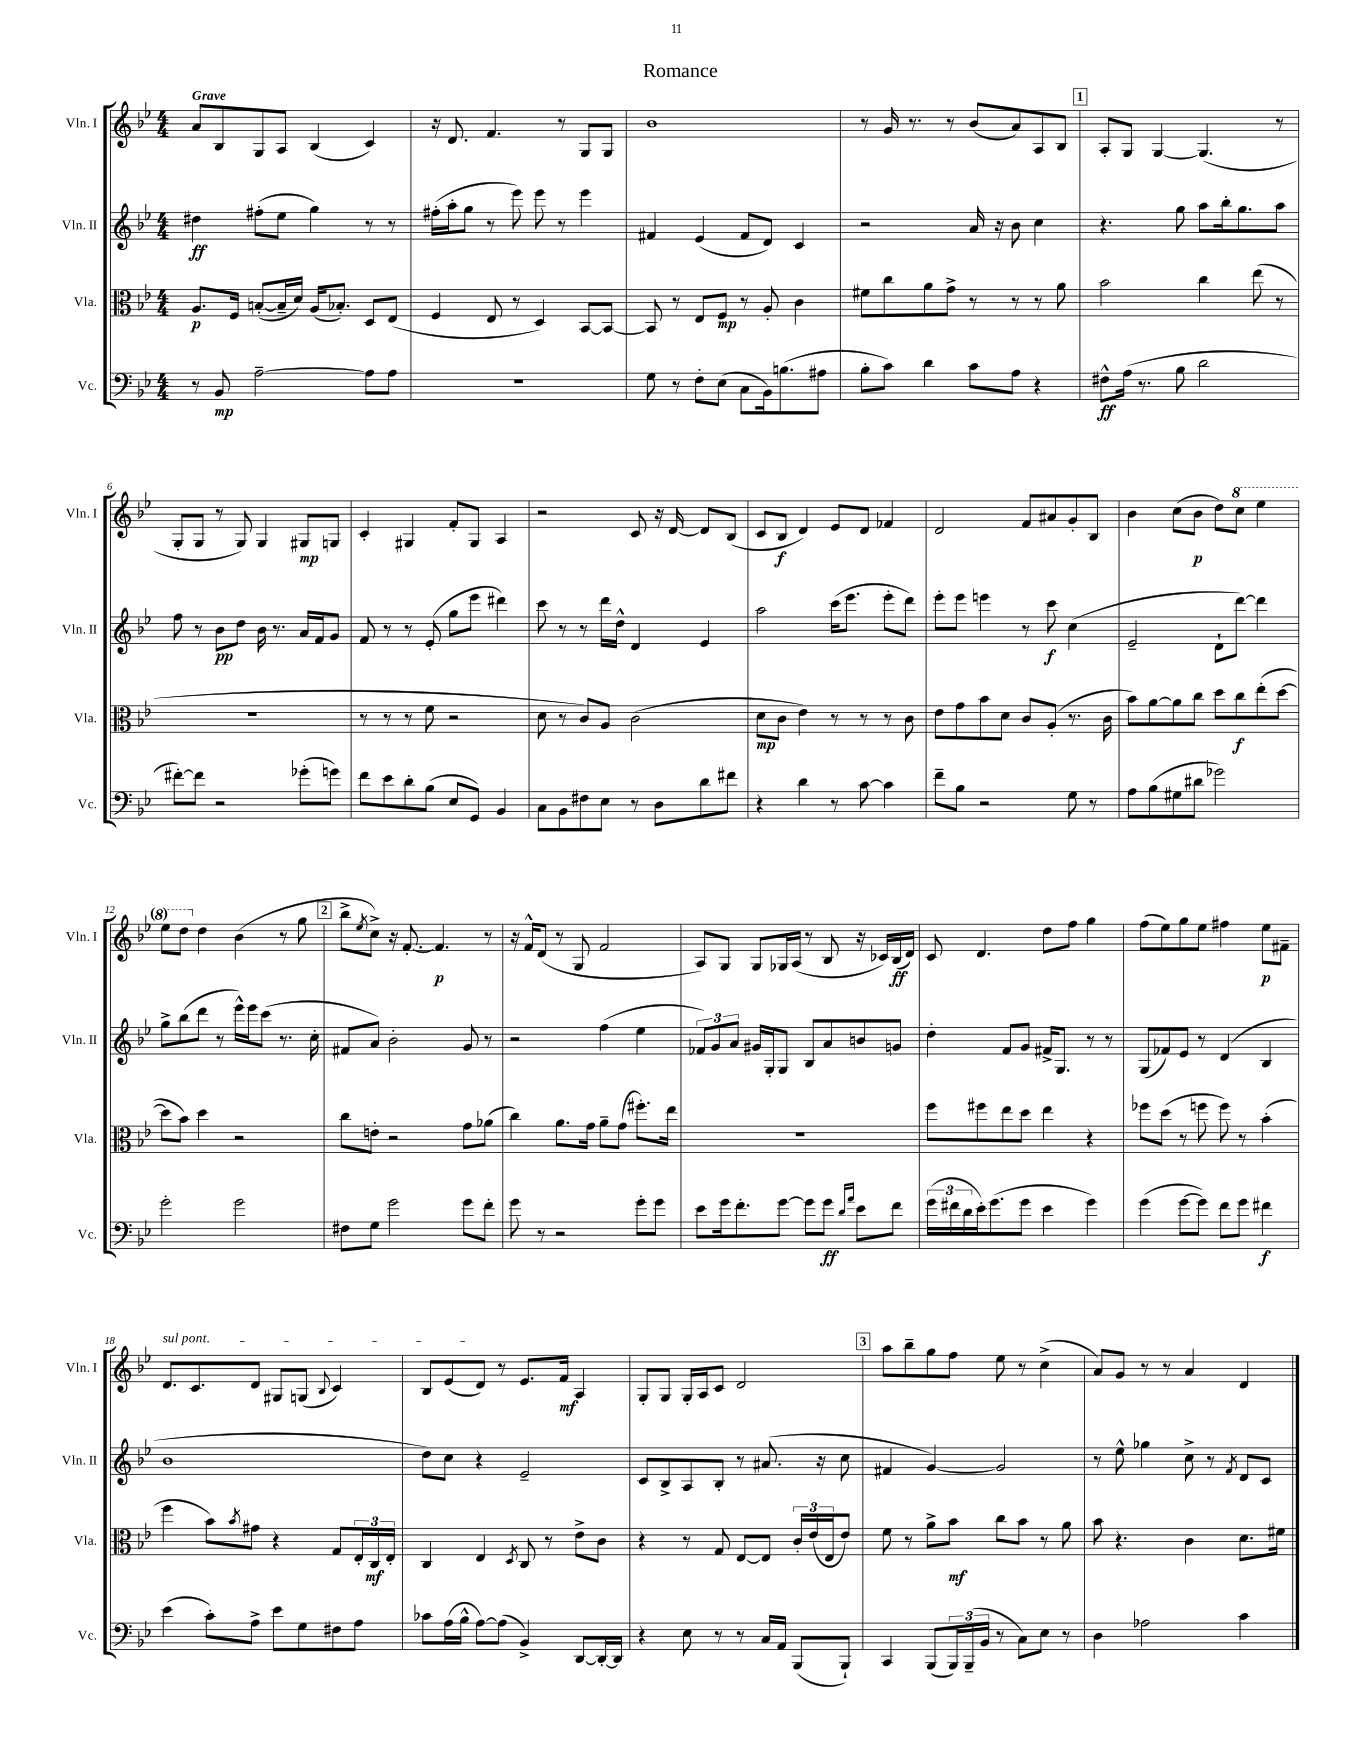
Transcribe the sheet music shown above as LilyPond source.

\header { title = "Romance" }
<<
\new StaffGroup <<
\new Staff = "s0" \with { instrumentName = "Vln. I" shortInstrumentName = "Vln. I" } {
    \clef treble \key bes \major \numericTimeSignature \time 4/4 \tempo "Grave"
    a'8 bes8 g8 a8 bes4( c'4) |
    r16 d'8. f'4. r8 g8 g8 |
    bes'1 |
    r8 g'16 r8. r8 bes'8( a'8) a8 bes8 |
    \mark \markup { \box "1" } a8-. g8 g4~ g4.( r8 |
    g8-. g8 r8 g8) g4 gis8\mp g8 |
    c'4-. gis4 f'8-. gis8 a4 |
    r2 c'8 r16 d'16~ d'8 bes8( |
    c'8 bes8\f d'4) ees'8 d'8 fes'4 |
    d'2 f'8 ais'8 g'8-. bes8 |
    bes'4 c''8( bes'8\p d''8) \ottava #1 c'''8 ees'''4 |
    ees'''8 d'''8 \ottava #0 d''4 bes'4( r8 g''8 |
    \mark \markup { \box "2" } bes''8-> \acciaccatura { ees''8 } c''8->) r16 f'8.~-. f'4.\p r8 |
    r16 f'16-^ d'8( r8 g8 f'2 |
    a8) g8 g8 ges16 a16( r8 bes8 r16 ces'16) bes16\ff( d'16) |
    c'8 d'4. d''8 f''8 g''4 |
    f''8( ees''8) g''8 ees''8 fis''4 ees''8\p fis'8-- |
    \once \override TextSpanner.bound-details.left.text = \markup { \italic "sul pont." } d'8.\startTextSpan c'8. d'8 gis8 g8( \appoggiatura { bes8 } c'4) |
    bes8 ees'8( d'8\stopTextSpan) r8 ees'8. f'16\mf a4 |
    g8-. g8 g16-. a16 c'8 d'2 |
    \mark \markup { \box "3" } a''8 bes''8-- g''8 f''8 ees''8 r8 c''4->( |
    a'8) g'8 r8 r8 a'4 d'4 \bar "|." |
}
\new Staff = "s1" \with { instrumentName = "Vln. II" shortInstrumentName = "Vln. II" } {
    \clef treble \key bes \major \numericTimeSignature \time 4/4
    dis''4\ff fis''8-.( ees''8 g''4) r8 r8 |
    fis''16-.( a''16-. g''8 r8 ees'''8) ees'''8 r8 ees'''4 |
    fis'4 ees'4( fis'8 d'8) c'4 |
    r2 a'16 r16 bes'8 c''4 |
    \mark \markup { \box "1" } r4. g''8 a''8 bes''16-. g''8. a''8 |
    f''8 r8 bes'8\pp d''8 bes'16 r8. a'16 f'16 g'8 |
    f'8 r8 r8 ees'8-.( g''8 ees'''8 dis'''4) |
    c'''8 r8 r8 d'''16 d''16-^ d'4 ees'4 |
    a''2 c'''16( ees'''8. ees'''8-. d'''8) |
    ees'''8-. ees'''8 e'''4 r8 c'''8\f c''4( |
    ees'2-- d'8-! d'''8~) d'''4 |
    g''8-> bes''8( d'''8 r8 ees'''16-^) ees'''16 c'''8( r8. c''16-. |
    \mark \markup { \box "2" } fis'8 a'8) bes'2-. g'8 r8 |
    r2 f''4( ees''4 |
    \tuplet 3/2 { fes'8) g'8 a'8 } gis'16 g16-. g8 bes8 a'8 b'8 g'8 |
    d''4-. f'8 g'8 fis'16-> g8. r8 r8 |
    g8( fes'8) ees'8 r8 d'4( bes4 |
    bes'1 |
    d''8) c''8 r4 ees'2-- |
    c'8 bes8-> a8 bes8-. r8 ais'8.( r16 c''8 |
    \mark \markup { \box "3" } fis'4 g'4~) g'2 |
    r8 ees''8-^ ges''4 c''8-> r8 \acciaccatura { f'8 } d'8 c'8 \bar "|." |
}
\new Staff = "s2" \with { instrumentName = "Vla." shortInstrumentName = "Vla." } {
    \clef alto \key bes \major \numericTimeSignature \time 4/4
    a8.\p f16 b8~-.( b16-- d'16) a16( bes8.-.) d8 ees8( |
    f4 ees8 r8 d4) bes,8~ bes,8~ |
    bes,8 r8 ees8 f8\mp r8 a8-. c'4 |
    fis'8 c''8 a'8 g'8-> r8 r8 r8 a'8 |
    \mark \markup { \box "1" } bes'2 c''4 ees''8( r8 |
    R1 |
    r8 r8 r8 f'8 r2 |
    d'8 r8 c'8) a8 c'2( |
    d'8\mp c'8 ees'4) r8 r8 r8 c'8 |
    ees'8 g'8 bes'8 d'8 c'8 a8-.( r8. c'16 |
    bes'8) a'8~ a'8 c''8 d''8 c''8\f ees''8-.( d''8~ |
    d''8 bes'8) d''4 r2 |
    \mark \markup { \box "2" } c''8 e'8-. r2 g'8 aes'8( |
    c''4) a'8. g'16 a'8-- g'8( fis''8.-.) ees''16 |
    R1 |
    f''8 fis''8 ees''8 d''8 ees''4 r4 |
    fes''8 d''8( r8 f''8 f''8) r8 bes'4-.( |
    f''4 bes'8) \acciaccatura { bes'8 } gis'8 r4 g8 \tuplet 3/2 { ees16-. c16\mf ees16-. } |
    c4 ees4 \acciaccatura { d8 } c8 r8 ees'8-> c'8 |
    r4 r8 g8 ees8~ ees8 \tuplet 3/2 { c'16-. ees'16( ees16 } ees'8) |
    \mark \markup { \box "3" } f'8 r8 a'8-> bes'8\mf c''8 bes'8 r8 a'8 |
    bes'8 r4. c'4 d'8. fis'16 \bar "|." |
}
\new Staff = "s3" \with { instrumentName = "Vc." shortInstrumentName = "Vc." } {
    \clef bass \key bes \major \numericTimeSignature \time 4/4
    r8 bes,8\mp a2~-- a8 a8 |
    R1 |
    g8 r8 f8-. ees8( c8 bes,16) b8.( ais8 |
    bes8-. c'8) d'4 c'8 a8 r4 |
    \mark \markup { \box "1" } fis8-^\ff a16( r8. bes8 d'2 |
    fis'8~-.) fis'8 r2 ges'8-.( g'8) |
    f'8 ees'8 d'8-. bes8( ees8 g,8) bes,4 |
    c8 bes,8 fis8 ees8 r8 d8 d'8 fis'8 |
    r4 d'4 r8 c'8~ c'4 |
    f'8-- bes8 r2 g8 r8 |
    a8 bes8( gis8 dis'8 ges'2) |
    g'2-. g'2 |
    \mark \markup { \box "2" } fis8 g8 g'2 g'8 f'8-. |
    g'8 r8 r2 g'8-. g'8 |
    ees'8 g'16 f'8.-. g'8~ g'8 g'8\ff \grace { d'16 a'16 } ees'8 f'8 |
    \tuplet 3/2 { g'16( fis'16 d'16 } ees'16-.) g'8.( g'8 ees'4 g'4) |
    g'4( g'8~ g'8) f'8 g'8 fis'4\f |
    ees'4( c'8-.) a8-> ees'8 g8 fis8 a8 |
    ces'8 a16( bes16-^ a8~) a8( bes,4->) d,8~ d,16~-. d,16 |
    r4 ees8 r8 r8 c16 a,16 bes,,8( bes,,8-!) |
    \mark \markup { \box "3" } c,4 bes,,8( \tuplet 3/2 { bes,,16) bes,,16--( bes,16 } r8 c8) ees8 r8 |
    d4 aes2 c'4 \bar "|." |
}
>>
>>
